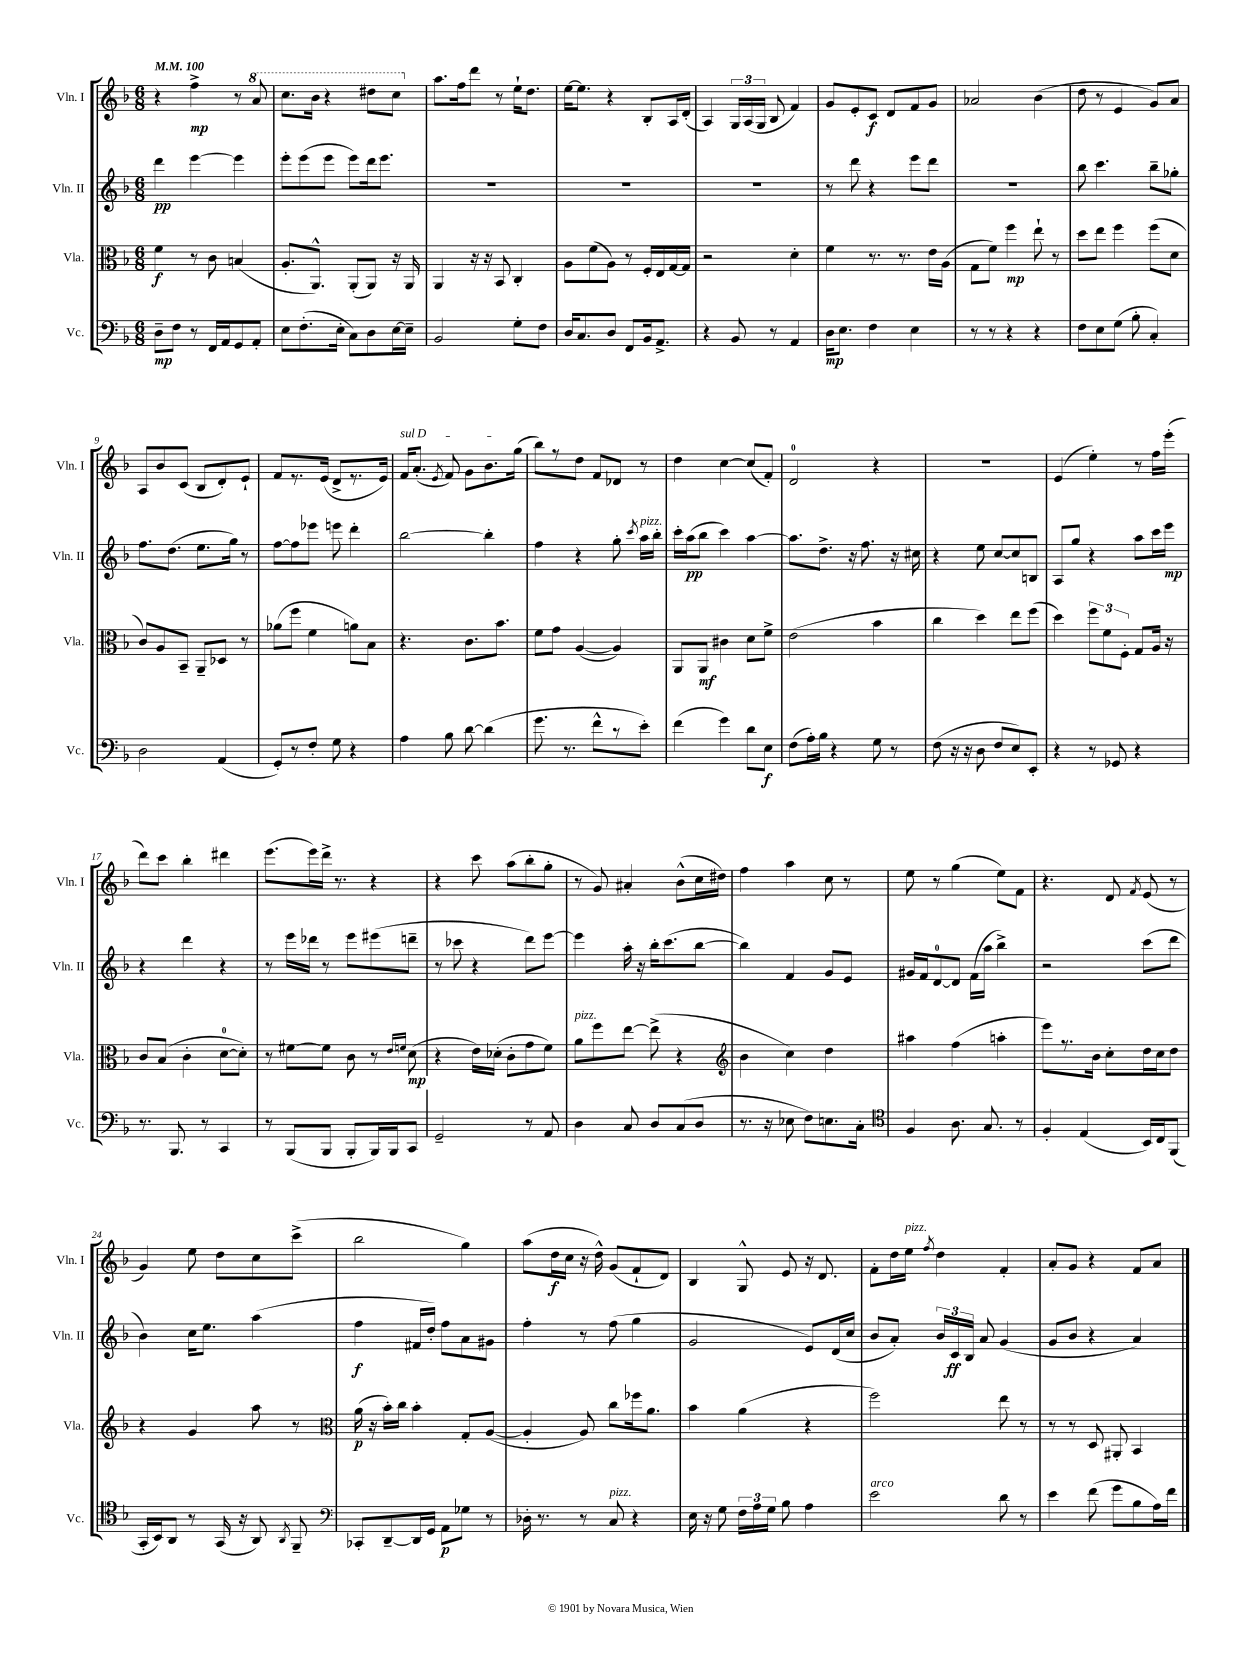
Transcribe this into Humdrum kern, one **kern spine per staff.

**kern	**dynam	**kern	**dynam	**kern	**dynam	**kern	**dynam
*part4	*part4	*part3	*part3	*part2	*part2	*part1	*part1
*staff4	*staff4	*staff3	*staff3	*staff2	*staff2	*staff1	*staff1
*I"Vc.	*	*I"Vla.	*	*I"Vln. II	*	*I"Vln. I	*
*I'Vc.	*	*I'Vla.	*	*I'Vln. II	*	*I'Vln. I	*
*clefF4	*	*clefC3	*	*clefG2	*	*clefG2	*
*k[b-]	*	*k[b-]	*	*k[b-]	*	*k[b-]	*
*M6/8	*	*M6/8	*	*M6/8	*	*M6/8	*
*MM100	*	*MM100	*	*MM100	*	*MM100	*
=1	=1	=1	=1	=1	=1	=1	=1
8D~\L	mp	4f\	f	4ddd\	pp	4r	.
8F\J	.	.	.	.	.	.	.
8r	.	8r	.	[4eee\	.	4ff^\	mp
16FF/LL	.	8c\	.	.	.	.	.
16AA/J	.	.	.	.	.	.	.
8GG/	.	(4Bn/	.	4eee\]	.	8r	.
*	*	*	*	*	*	*8va	*
8AA'/J	.	.	.	.	.	8aa/	.
=2	=2	=2	=2	=2	=2	=2	=2
8E\L	.	8.A'/L	.	8eee'\L	.	8.ccc\L	.
(8.F'\	.	.	.	(8eee\	.	.	.
.	.	8.AA^^/J)	.	.	.	16bb-\Jk	.
.	.	.	.	8eee\J	.	4r	.
16E'\Jk	.	.	.	.	.	.	.
8C\L)	.	(8AA'/L	.	8eee\L)	.	.	.
8D\	.	8AA/J)	.	16ddd\k	.	8ddd#X\L	.
.	.	.	.	8.eee\J	.	.	.
[16E\L	.	16r	.	.	.	8ccc\J	.
16E~\JJ]	.	16AA/	.	.	.	.	.
=3	=3	=3	=3	=3	=3	=3	=3
*	*	*	*	*	*	*X8va	*
2BB-/	.	4AA/	.	2.r	.	8.aa\L	.
.	.	.	.	.	.	16ff\k	.
.	.	16r	.	.	.	8ddd\J	.
.	.	16r	.	.	.	.	.
.	.	8BB-/	.	.	.	8r	.
8G'\L	.	4C'/	.	.	.	16ee`\KL	.
.	.	.	.	.	.	8.dd\J	.
8F\J	.	.	.	.	.	.	.
=4	=4	=4	=4	=4	=4	=4	=4
16D/KL	.	8A\L	.	2.r	.	[16ee\KL	.
8.C/	.	.	.	.	.	8.ee\J]	.
.	.	(8f\	.	.	.	.	.
8D/J	.	8A\J)	.	.	.	4r	.
8FF/L	.	8r	.	.	.	.	.
16BB-/k	.	16F'/LL	.	.	.	8B-'/L	.
8.AA^/J	.	16E/	.	.	.	.	.
.	.	[16G/	.	.	.	16A/L	.
.	.	16G/JJ]	.	.	.	(16d'/JJ	.
=5	=5	=5	=5	=5	=5	=5	=5
4r	.	2r	.	2.r	.	4A/)	.
8BB-/	.	.	.	.	.	24G/LL	.
.	.	.	.	.	.	(24A/	.
.	.	.	.	.	.	24G/JJ	.
8r	.	.	.	.	.	8B-/	.
4AA/	.	4d'\	.	.	.	4f/)	.
=6	=6	=6	=6	=6	=6	=6	=6
16D\KL	mp	4f\	.	8r	.	8g/L	.
8.E\J	.	.	.	.	.	.	.
.	.	.	.	8ddd\	.	8e'/	.
4F\	.	8.r	.	4r	.	8c/J	f
.	.	.	.	.	.	8d/L	.
.	.	8.r	.	.	.	.	.
4E\	.	.	.	8eee\L	.	8f/	.
.	.	16e\LL	.	8ddd\J	.	8g/J	.
.	.	(16A\JJ	.	.	.	.	.
=7	=7	=7	=7	=7	=7	=7	=7
8r	.	8G\L	.	2.r	.	2a-X/	.
8r	.	8f\J)	.	.	.	.	.
4r	.	4ff\	mp	.	.	.	.
4r	.	8ee`\	.	.	.	(4b-\	.
.	.	8r	.	.	.	.	.
=8	=8	=8	=8	=8	=8	=8	=8
8F\L	.	8dd\L	.	8bb-\	.	8dd\	.
8E\	.	8ee\J	.	4.ccc\	.	8r	.
(8G\J	.	4ff\	.	.	.	4e/	.
8B-'\	.	.	.	.	.	.	.
4C'/)	.	(8ff\L	.	8bb-~\L	.	8g/L)	.
.	.	8d\J	.	8gg-X'\J	.	8a/J	.
!!LO:LB:g=z
=9	=9	=9	=9	=9	=9	=9	=9
2D\	.	8c/L)	.	8.ff\L	.	8A/L	.
.	.	8A/	.	.	.	8b-/	.
.	.	.	.	(8.dd\J	.	.	.
.	.	8BB-~/J	.	.	.	(8c/J	.
.	.	8AA~/L	.	8.ee\L	.	8B-/L	.
(4AA/	.	8D-X/J	.	.	.	8d'/)	.
.	.	.	.	16gg\Jk)	.	.	.
.	.	8r	.	8r	.	8e`/J	.
=10	=10	=10	=10	=10	=10	=10	=10
8GG'/L)	.	(8a-X\L	.	[8ff\L	.	8f/L	.
8r	.	8ff\J	.	8ff\]	.	8.r	.
8F'/J	.	4f\	.	8eee-X\J	.	.	.
.	.	.	.	.	.	(16e/Jk	.
8G\	.	.	.	8eeen\	.	8d^/L	.
4r	.	8an\L)	.	4ddd'\	.	8.r	.
.	.	8B-\J	.	.	.	.	.
.	.	.	.	.	.	16e/Jk)	.
=11	=11	=11	=11	=11	=11	=11	=11
!	!	!	!	!	!	!LO:TX:a:i:t=sul D	!
4A\	.	4.r	.	[2bb-\	.	16f/KL	.
.	.	.	.	.	.	(8.a'/J	.
.	.	.	.	.	.	8qe/	.
8B-\	.	.	.	.	.	8f/)	.
[8d\	.	8.c\L	.	.	.	8g\L	.
(4d\]	.	.	.	4bb-'\]	.	8.b-\	.
.	.	8.b-\J	.	.	.	.	.
.	.	.	.	.	.	(16gg\Jk	.
=12	=12	=12	=12	=12	=12	=12	=12
8.g\	.	8f\L	.	4ff\	.	8bb-\L)	.
.	.	8g\J	.	.	.	8r	.
8.r	.	.	.	.	.	.	.
.	.	([4A/	.	4r	.	8dd\J	.
8f^^\L	.	.	.	.	.	8f/L	.
8r	.	4A/])	.	8gg'\	.	8d-X/J	.
.	.	.	.	8qccc/	.	.	.
!	!	!	!	!LO:TX:a:i:t=pizz.	!	!	!
8e'\J)	.	.	.	16aa\LL	.	8r	.
.	.	.	.	16bb-'\JJ	.	.	.
=13	=13	=13	=13	=13	=13	=13	=13
(4f\	.	8AA/L	.	16ccc'\LL	.	4dd\	.
.	.	.	.	(16aa\J	pp	.	.
.	.	8AA/J	mf	8bb-\J	.	.	.
4g\)	.	4c#X\	.	4ccc\)	.	[4cc\	.
8d\L	.	8d\L	.	[4aa\	.	(8cc/L]	.
8E\J	f	8f^\J	.	.	.	8f'/J)	.
=14	=14	=14	=14	=14	=14	=14	=14
(8F\L	.	(2e\	.	8.aa\L]	.	2d/	.
16A'\L)	.	.	.	.	.	.	.
16B-\JJ	.	.	.	8.dd^\J	.	.	.
4r	.	.	.	.	.	.	.
.	.	.	.	16r	.	.	.
.	.	.	.	8.ff\	.	.	.
8G\	.	4b-\	.	.	.	4r	.
8r	.	.	.	16r	.	.	.
.	.	.	.	16cc#X\	.	.	.
=15	=15	=15	=15	=15	=15	=15	=15
(8F\	.	4cc\	.	4r	.	2.r	.
16r	.	.	.	.	.	.	.
16r	.	.	.	.	.	.	.
8D\	.	4dd\)	.	8ee\	.	.	.
8F/L	.	.	.	[8cc/L	.	.	.
8E/)	.	8ee\L	.	8cc/]	.	.	.
8EE'/J	.	(8ff\J	.	8Bn/J	.	.	.
=16	=16	=16	=16	=16	=16	=16	=16
4r	.	4dd\)	.	8A/L	.	(4e/	.
.	.	.	.	8gg/J	.	.	.
8r	.	12ff\L	.	4r	.	4ee'\)	.
.	.	12f\	.	.	.	.	.
8GG-X/	.	.	.	.	.	.	.
.	.	12F'\J	.	.	.	.	.
4r	.	8G/L	.	8aa\L	.	8r	.
.	.	16A/Jk	.	16ccc\L	.	16ff\LL	.
.	.	16r	.	16eee\JJ	mp	(16eee'\JJ	.
!!LO:LB:g=z
=17	=17	=17	=17	=17	=17	=17	=17
8.r	.	8c/L	.	4r	.	8ddd\L)	.
.	.	(8B-/J	.	.	.	8ccc\J	.
8.BBB-/	.	.	.	.	.	.	.
.	.	4c'\	.	4ddd\	.	4bb-'\	.
8r	.	.	.	.	.	.	.
4CC/	.	[8d\L	.	4r	.	4ddd#X\	.
.	.	8d'\J])	.	.	.	.	.
=18	=18	=18	=18	=18	=18	=18	=18
8r	.	8r	.	8r	.	(8.eee\L	.
(8BBB-/L	.	[8f#X\L	.	16eee\LL	.	.	.
.	.	.	.	16ddd-X\JJ	.	16eee\L)	.
8BBB-/J	.	8f#\J]	.	8r	.	16ddd^\JJ	.
.	.	.	.	.	.	8.r	.
8BBB-'/L	.	8c\	.	8eee\L	.	.	.
16BBB-/L)	.	8r	.	(8eee#X\	.	4r	.
16BBB-/J	.	.	.	.	.	.	.
.	.	16qqe/LL	.	.	.	.	.
.	.	16qqfn/JJ	.	.	.	.	.
8CC/J	.	(8d\	mp	8dddn~\J	.	.	.
=19	=19	=19	=19	=19	=19	=19	=19
2GG~/	.	4r	.	8r	.	4r	.
.	.	.	.	8ccc-X\	.	.	.
.	.	16e\LL)	.	4r	.	8ccc\	.
.	.	(16d-X'\JJ	.	.	.	.	.
.	.	8c'\L	.	.	.	(8aa\L	.
8r	.	8g\	.	8ddd\L)	.	8bb-'\	.
8AA/	.	8f\J)	.	[8eee\J	.	8gg'\J	.
=20	=20	=20	=20	=20	=20	=20	=20
!	!	!LO:TX:a:i:t=pizz.	!	!	!	!	!
4D\	.	8a\L	.	4eee\]	.	8r	.
.	.	8ff\	.	.	.	8g/)	.
8C/	.	[8ee\J	.	16aa'\	.	4a#X'/	.
.	.	.	.	16r	.	.	.
8D/L	.	(8ee^\]	.	16bb-'\KL	.	.	.
.	.	.	.	(8.ccc\	.	.	.
(8C/	.	4r	.	.	.	(8b-^^\L	.
8D/J	.	.	.	[8bb-\J	.	16cc\L	.
.	.	.	.	.	.	16dd#X\JJ)	.
=21	=21	=21	=21	=21	=21	=21	=21
*	*	*clefG2	*	*	*	*	*
8.r	.	4b-\	.	4bb-\])	.	4ff\	.
16r	.	.	.	.	.	.	.
8E-X\	.	4cc\)	.	4f/	.	4aa\	.
8F\L)	.	.	.	.	.	.	.
8.En\	.	4dd\	.	8g/L	.	8cc\	.
.	.	.	.	8e/J	.	8r	.
16C'\Jk	.	.	.	.	.	.	.
=22	=22	=22	=22	=22	=22	=22	=22
*clefC4	*	*	*	*	*	*	*
4F/	.	4aa#X\	.	16g#X/LL	.	8ee\	.
.	.	.	.	16f/J	.	.	.
.	.	.	.	[8d/	.	8r	.
8.A\	.	(4ff\	.	8d/J]	.	(4gg\	.
.	.	.	.	(16f\LL	.	.	.
8.G/	.	.	.	16aa\JJ	.	.	.
.	.	4aan'\	.	4bb-^\)	.	8ee\L)	.
8r	.	.	.	.	.	8f\J	.
=23	=23	=23	=23	=23	=23	=23	=23
4F'/	.	8eee\L)	.	2r	.	4.r	.
.	.	8.r	.	.	.	.	.
(4E/	.	.	.	.	.	.	.
.	.	16b-\Jk	.	.	.	.	.
.	.	8cc'\L	.	.	.	8d/	.
.	.	.	.	.	.	8qf/	.
16BB-/LL)	.	16dd\L	.	(8ccc\L	.	(8e/	.
16C/J	.	16cc\J	.	.	.	.	.
(8FF/J	.	8dd\J	.	8ddd\J	.	8r	.
!!LO:LB:g=z
=24	=24	=24	=24	=24	=24	=24	=24
16GG'/LL	.	4r	.	4b-\)	.	4g/)	.
16BB-/J)	.	.	.	.	.	.	.
8AA/J	.	.	.	.	.	.	.
8r	.	4g/	.	16cc\KL	.	8ee\	.
.	.	.	.	8.ee\J	.	.	.
(16GG/	.	.	.	.	.	8dd\L	.
16r	.	.	.	.	.	.	.
8AA/)	.	8aa\	.	(4aa\	.	8cc\	.
8qAA/	.	.	.	.	.	.	.
8FF~/	.	8r	.	.	.	(8ccc^\J	.
=25	=25	=25	=25	=25	=25	=25	=25
*clefF4	*	*clefC3	*	*	*	*	*
8CC-X'/L	.	(16a\	p	4ff\	f	2bb-\	.
.	.	16r	.	.	.	.	.
[8DD~/	.	16b-'\LL)	.	.	.	.	.
.	.	16cc\JJ	.	.	.	.	.
16DD/L]	.	4b-'\	.	16f#X/LL	.	.	.
16GG/JJ	.	.	.	16dd'/JJ)	.	.	.
8AA\L	p	.	.	8ff\L	.	.	.
8G-X\J	.	8G'/L	.	8a\	.	4gg\)	.
8r	.	([8A/J	.	8g#X\J	.	.	.
=26	=26	=26	=26	=26	=26	=26	=26
16D-X'\	.	4A'/]	.	4ff'\	.	(8aa\L	.
8.r	.	.	.	.	.	.	.
.	.	.	.	.	.	16dd\L	f
.	.	.	.	.	.	16cc\JJ	.
8r	.	8A/)	.	8r	.	16r	.
.	.	.	.	.	.	16dd^^\)	.
!LO:TX:a:i:t=pizz.	!	!	!	!	!	!	!
8C/	.	8cc\L	.	(8ff\	.	(8g/L	.
4r	.	16ff-X\k	.	4gg\	.	8f`/	.
.	.	8.a\J	.	.	.	.	.
.	.	.	.	.	.	8d/J)	.
=27	=27	=27	=27	=27	=27	=27	=27
16E\	.	4b-\	.	2g/	.	4B-/	.
16r	.	.	.	.	.	.	.
8G\	.	.	.	.	.	.	.
24F\LL	.	(4a\	.	.	.	8G^^/	.
24A\	.	.	.	.	.	.	.
24G\JJ	.	.	.	.	.	.	.
8B-\	.	.	.	.	.	8e/	.
4A\	.	4r	.	8e/L)	.	16r	.
.	.	.	.	.	.	8.d/	.
.	.	.	.	(16d/L	.	.	.
.	.	.	.	16cc/JJ	.	.	.
=28	=28	=28	=28	=28	=28	=28	=28
!LO:TX:a:i:t=arco	!	!	!	!	!	!	!
2e\	.	2ff\)	.	8b-/L	.	8f'\L	.
.	.	.	.	8a'/J)	.	16dd\L	.
!	!	!	!	!	!	!LO:TX:a:i:t=pizz.	!
.	.	.	.	.	.	16ee\JJ	.
.	.	.	.	.	.	8qff/	.
.	.	.	.	24b-/LL	.	4dd\	.
.	.	.	.	24c/	ff	.	.
.	.	.	.	24B-/JJ	.	.	.
.	.	.	.	8a/	.	.	.
8d\	.	8ee\	.	(4g/	.	4f'/	.
8r	.	8r	.	.	.	.	.
=29	=29	=29	=29	=29	=29	=29	=29
4e\	.	8r	.	8g/L	.	8a'/L	.
.	.	8r	.	8b-/J	.	8g/J	.
(8f\	.	8D/	.	4r	.	4r	.
8g\L	.	8AA#X'/	.	.	.	.	.
8B-\	.	4BB-/	.	4a/)	.	8f/L	.
16A\L)	.	.	.	.	.	8a/J	.
16f\JJ	.	.	.	.	.	.	.
==	==	==	==	==	==	==	==
*-	*-	*-	*-	*-	*-	*-	*-
